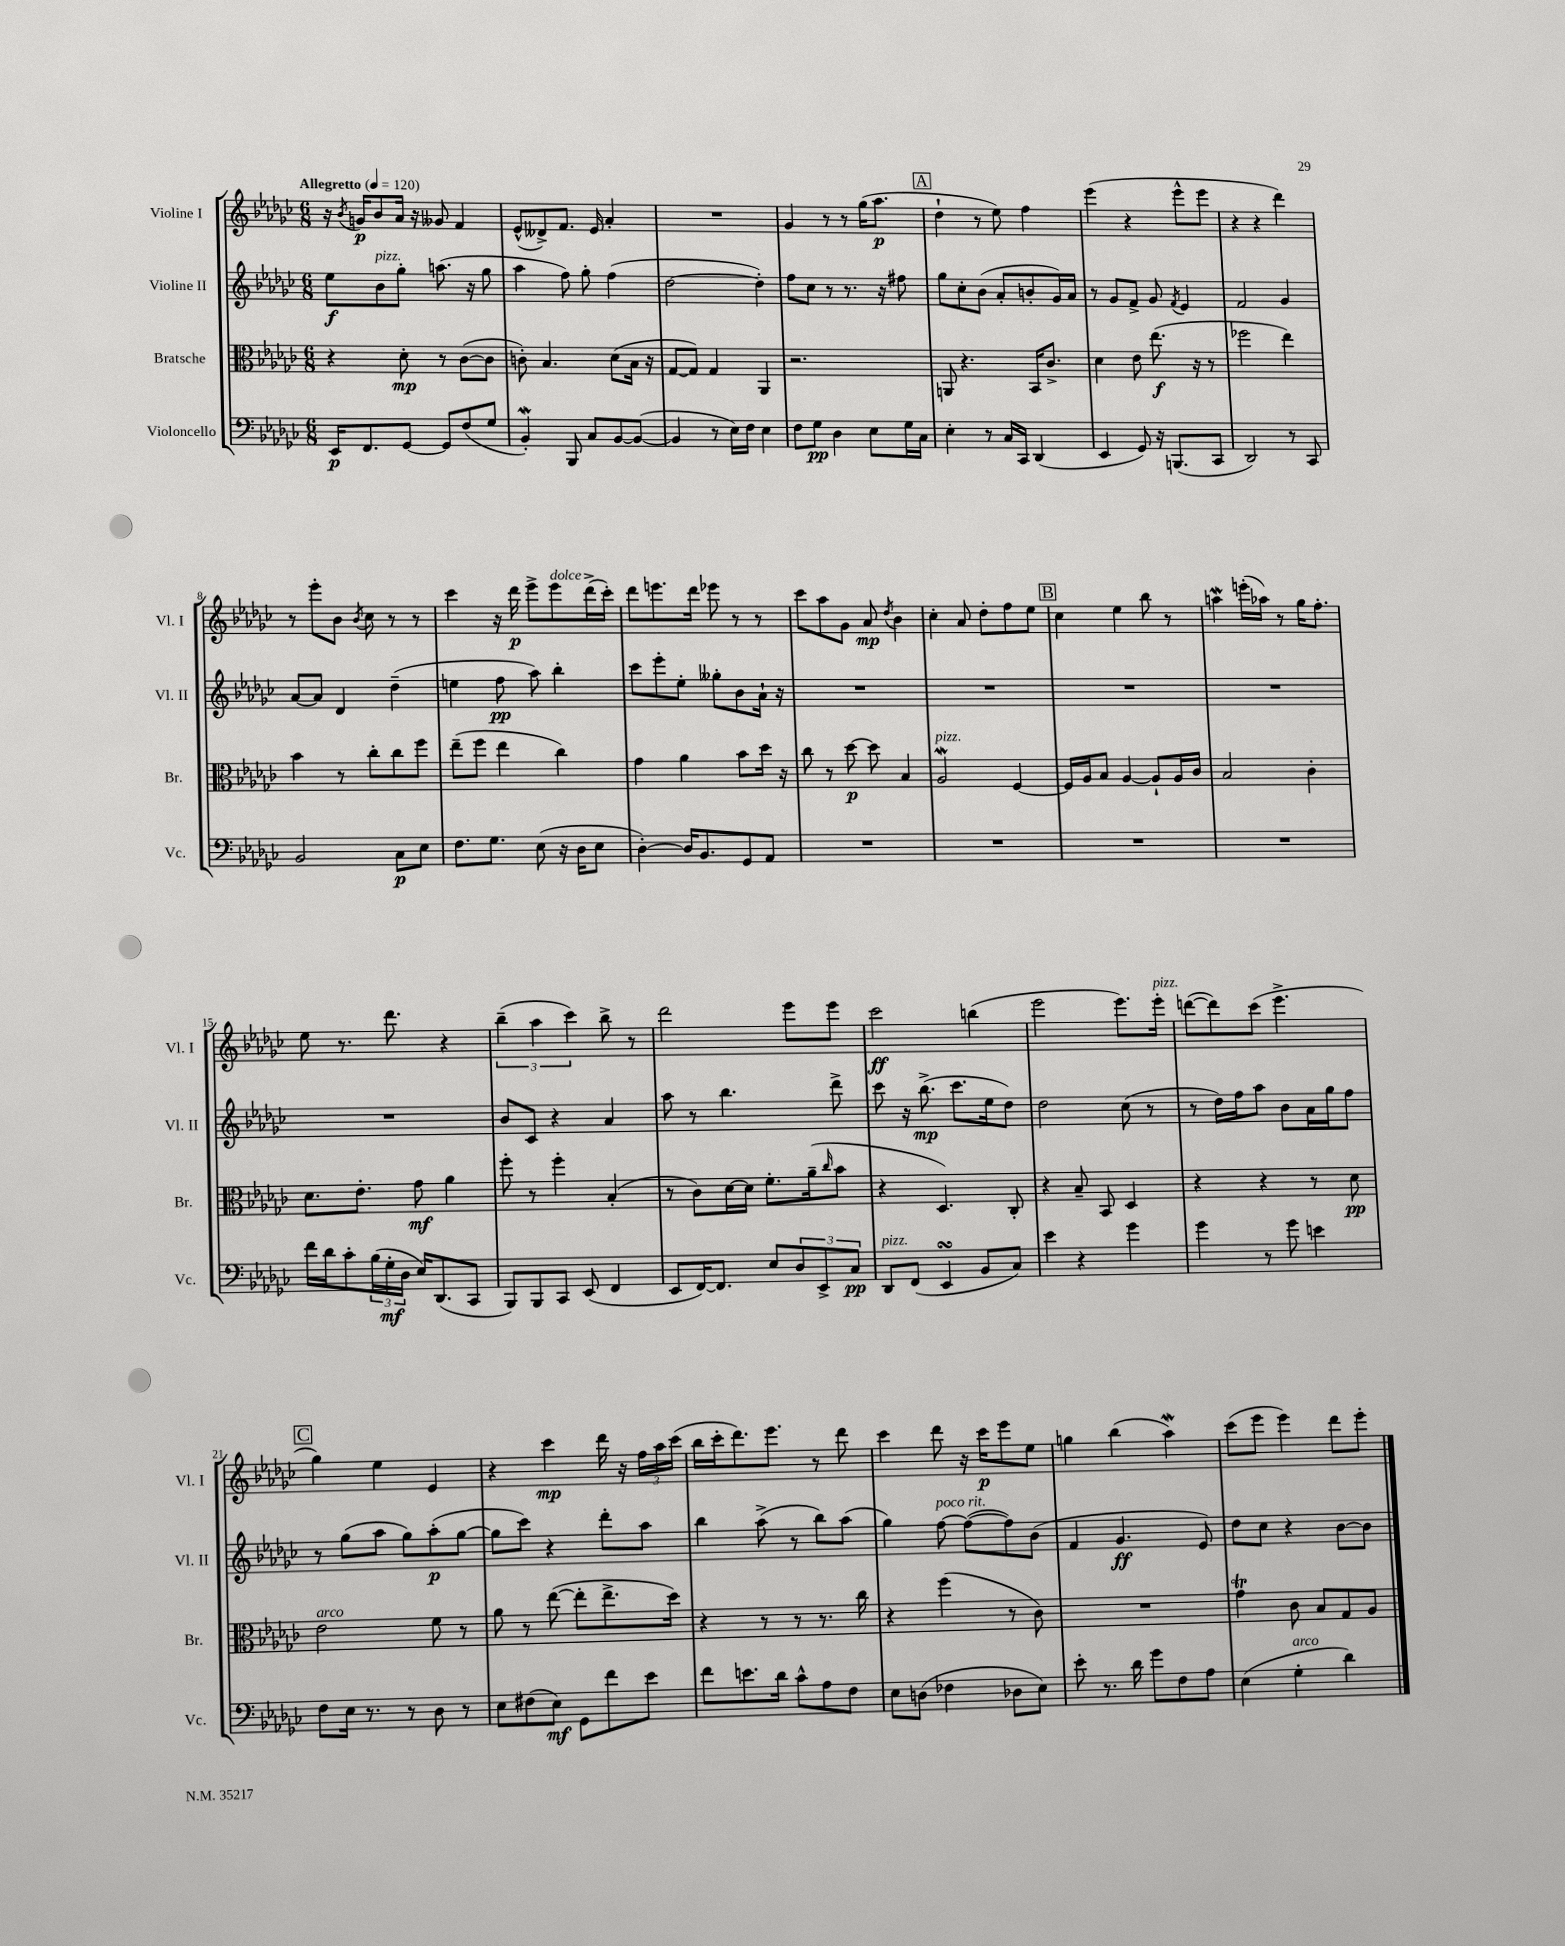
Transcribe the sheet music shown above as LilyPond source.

<<
\new StaffGroup <<
\new Staff = "s0" \with { instrumentName = "Violine I" shortInstrumentName = "Vl. I" } {
    \clef treble \key ges \major \numericTimeSignature \time 6/8 \tempo "Allegretto" 4 = 120
    r16 \acciaccatura { bes'8 } g'16\p bes'8 aes'16 r16 geses'8 f'4 |
    ees'8-^( deses'8->) f'8. ees'16 aes'4-. |
    R2. |
    ges'4 r8 r8 ges''16( aes''8.\p |
    \mark \markup { \box "A" } des''4-! r8 ees''8) f''4 |
    ees'''4( r4 ees'''8-^ ees'''8 |
    r4 r4 des'''4) |
    r8 ees'''8-. bes'8 \acciaccatura { bes'8 } ces''8 r8 r8 |
    ces'''4 r16 des'''16\p ees'''8-> ees'''8^\markup { \italic "dolce" } des'''16->( ces'''16-.) |
    des'''8 e'''8. des'''16 ees'''8 r8 r8 |
    ces'''8 aes''8 ges'8 aes'8\mp \acciaccatura { des''8 } bes'4 |
    ces''4-. aes'8 des''8-. f''8 ees''8 |
    \mark \markup { \box "B" } ces''4 ees''4 bes''8 r8 |
    a''4\mordent e'''16-.( aes''16) r8 ges''16 f''8.-. |
    ees''8 r8. des'''8. r4 |
    \tuplet 3/2 { bes''4--( aes''4 ces'''4) } bes''8-> r8 |
    des'''2 ees'''8 ees'''8 |
    ces'''2\ff b''4( |
    ees'''2 ees'''8.) ees'''16-.^\markup { \italic "pizz." } |
    d'''8~( d'''8) ces'''8( ees'''4.-> |
    \mark \markup { \box "C" } ges''4) ees''4 ees'4 |
    r4 ces'''4\mp des'''16 r16 \tuplet 3/2 { f''16 aes''16 ces'''16( } |
    bes''16 ces'''16-. des'''8.) ees'''8. r8 des'''8 |
    ces'''4 des'''8 r16 ces'''16\p ees'''8 ees''8 |
    g''4 bes''4( aes''4\mordent) |
    ces'''8( ees'''8 ees'''4) des'''8 ees'''8-. \bar "|." |
}
\new Staff = "s1" \with { instrumentName = "Violine II" shortInstrumentName = "Vl. II" } {
    \clef treble \key ges \major \numericTimeSignature \time 6/8
    ees''8\f bes'8^\markup { \italic "pizz." } ges''8-. a''8.( r16 ges''8 |
    aes''4 f''8) ges''8-. f''4( |
    des''2~ des''4-.) |
    f''8 ces''8 r8 r8. r16 fis''8 |
    \mark \markup { \box "A" } ges''8 ces''8-. bes'8( aes'8-. b'8-. ges'16) aes'16 |
    r8 ges'8 f'8-> ges'8 \acciaccatura { f'8 } ees'4 |
    f'2 ges'4 |
    aes'8~ aes'8 des'4 des''4--( |
    e''4 f''8\pp aes''8) bes''4-. |
    ces'''8 ees'''8-. ees''8-. geses''8-. bes'8 aes'16-! r16 |
    R2. |
    R2. |
    \mark \markup { \box "B" } R2. |
    R2. |
    R2. |
    bes'8 ces'8 r4 aes'4 |
    aes''8 r8 bes''4. des'''8-> |
    ces'''8 r16 bes''8.->\mp( ces'''8. ees''16 des''8) |
    des''2 ces''8( r8 |
    r8 des''16) f''16 aes''8 bes'8 aes'16 ges''16 f''8 |
    \mark \markup { \box "C" } r8 ges''8( aes''8 ges''8) aes''8-.\p( ges''8~ |
    ges''8 ces'''8) r4 des'''8-. aes''8 |
    bes''4 aes''8->( r8 bes''8) aes''8( |
    ges''4) f''8~^\markup { \italic "poco rit." } f''8~( f''8) bes'8( |
    f'4 ges'4.\ff ees'8) |
    des''8 ces''8 r4 bes'8~ bes'8 \bar "|." |
}
\new Staff = "s2" \with { instrumentName = "Bratsche" shortInstrumentName = "Br." } {
    \clef alto \key ges \major \numericTimeSignature \time 6/8
    r4 des'8-.\mp r8 ces'8~( ces'8 |
    c'8-.) bes4. des'8( bes16 r16 |
    ges8~ ges8) ges4 aes,4 |
    r2. |
    \mark \markup { \box "A" } a,8 r4. bes,16 ces'8.-> |
    des'4 ees'8 ees''8.\f( r16 r8 |
    fes''2 ees''4) |
    bes'4 r8 ces''8-. ces''8 f''8 |
    ees''8--( f''8 ees''4 ces''4) |
    ges'4 aes'4 bes'8 des''16 r16 |
    ces''8 r8 des''8~\p des''8 bes4 |
    aes2\mordent^\markup { \italic "pizz." } f4~ |
    \mark \markup { \box "B" } f16 aes16 bes8 aes4~ aes8-! aes16 ces'16 |
    bes2 ces'4-. |
    des'8. ees'8.-. ges'8\mf aes'4 |
    f''8-. r8 f''4-. bes4-.( |
    r8 ces'8) des'16~ des'16 f'8.-. aes'16--( \grace { ces''16 } bes'8 |
    r4 des4.) ces8-. |
    r4 bes8-- bes,8 des4 |
    r4 r4 r8 des'8\pp |
    \mark \markup { \box "C" } ees'2^\markup { \italic "arco" } f'8 r8 |
    aes'8 r8 ees''8~( ees''8-. ees''8.-> des''16) |
    r4 r8 r8 r8. ces''16 |
    r4 f''4( r8 ces'8) |
    R2. |
    ges'4\trill ces'8 bes8 ges8 aes8 \bar "|." |
}
\new Staff = "s3" \with { instrumentName = "Violoncello" shortInstrumentName = "Vc." } {
    \clef bass \key ges \major \numericTimeSignature \time 6/8
    ees,16\p f,8. ges,8~ ges,8 f8( ges8 |
    bes,4-.\mordent) bes,,8 ces8 bes,8~ bes,8~( |
    bes,4 r8 ees16) f16 ees4 |
    f8 ges8\pp des4 ees8 ges16 ces16 |
    \mark \markup { \box "A" } ees4-. r8 ces16 ces,16 des,4( |
    ees,4 ges,8) r16 b,,8.( ces,8 |
    des,2) r8 ces,8 |
    bes,2 ces8\p ees8 |
    f8. ges8. ees8( r16 des16 ees8 |
    des4~-.) des16 bes,8. ges,8 aes,8 |
    R2. |
    R2. |
    \mark \markup { \box "B" } R2. |
    R2. |
    f'16 des'16 ces'8-. \tuplet 3/2 { bes16( ges16-.\mf des16 } ees16) des,8.( ces,8 |
    bes,,8) bes,,8 ces,8 ees,8( f,4 |
    ees,8 f,16~) f,8. ees8 \tuplet 3/2 { des8 ees,8-> ces8\pp } |
    des,8^\markup { \italic "pizz." } f,8( ees,4\turn bes,8 ces8) |
    ees'4 r4 ges'4 |
    ges'4 r8 ges'8 e'4 |
    \mark \markup { \box "C" } f8 ees16 r8. r8 des8 r8 |
    ees8 fis8( ees8\mf) ges,8 f'8 ees'8 |
    f'8 e'8. des'16 ces'8-^ aes8 f8 |
    ees8 d8( fes4 des8 ees8) |
    ees'8-. r8. des'16 ges'8 f8 aes8 |
    ees4( ges4-.^\markup { \italic "arco" } des'4) \bar "|." |
}
>>
>>
